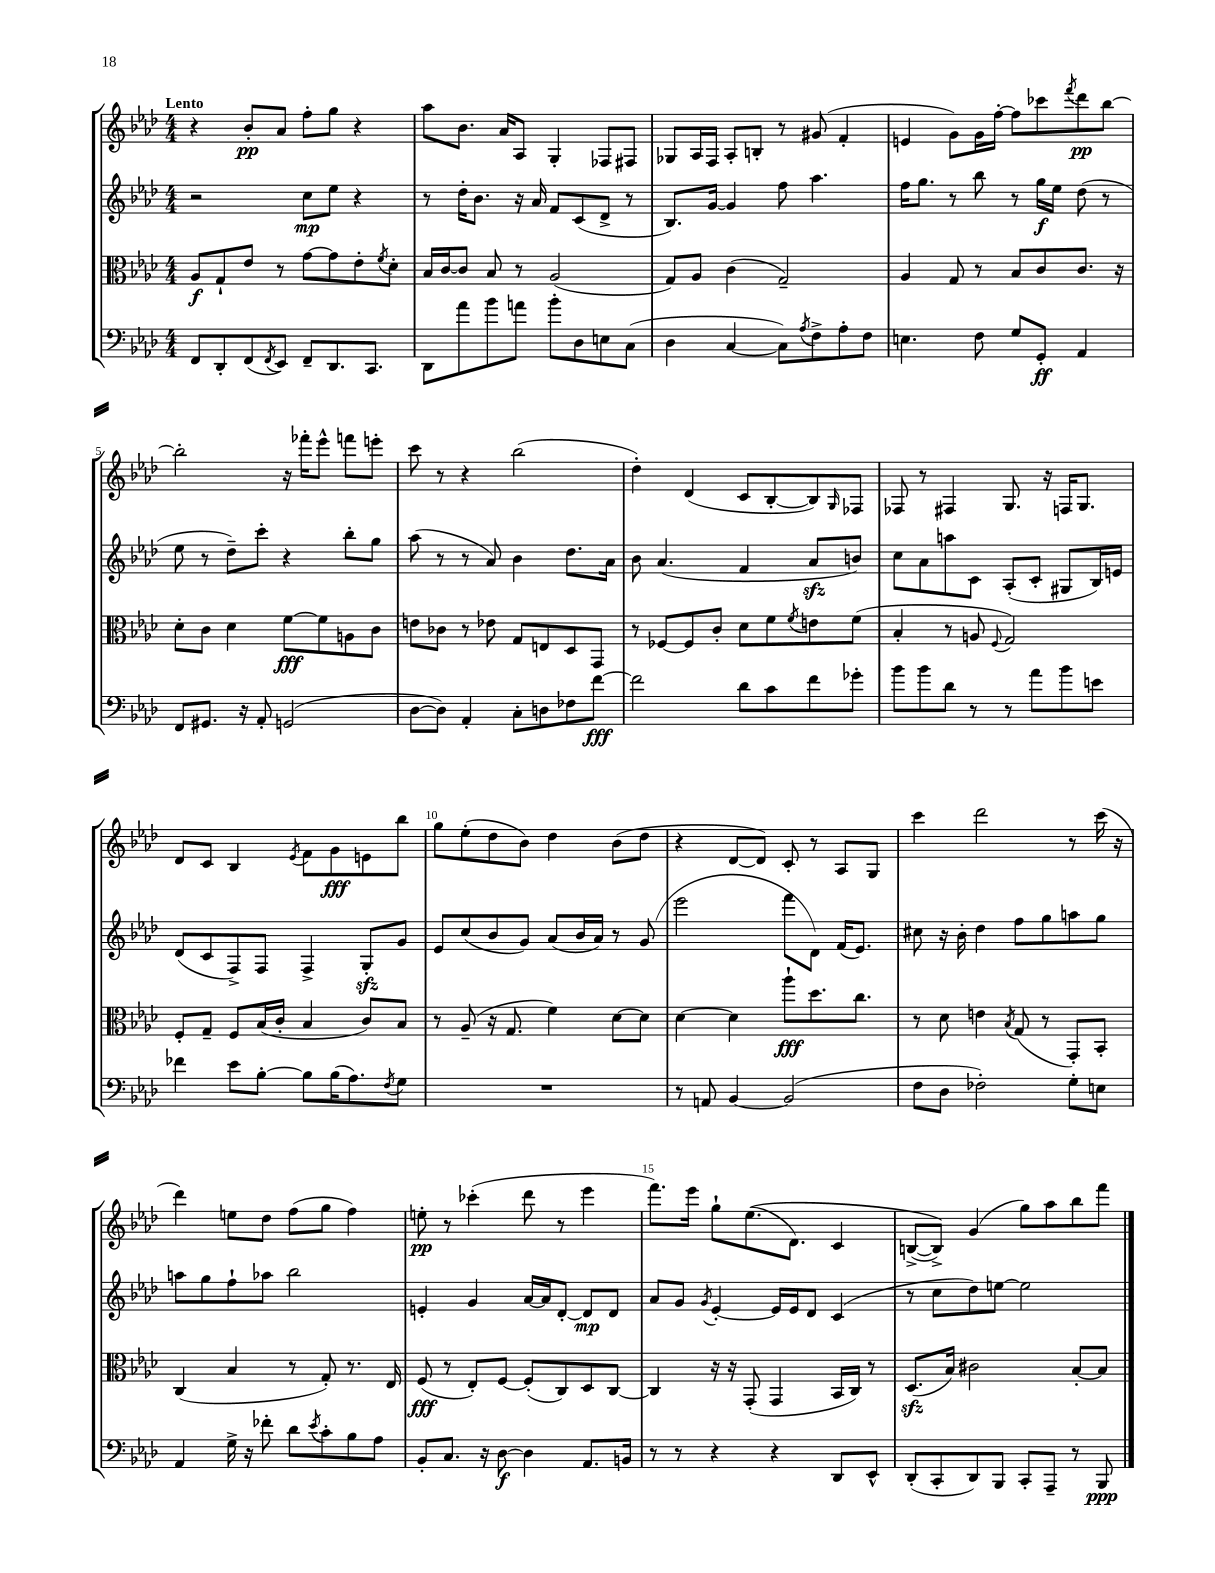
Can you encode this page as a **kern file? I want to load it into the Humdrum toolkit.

**kern	**kern	**kern	**kern
*staff4	*staff3	*staff2	*staff1
*clefF4	*clefC3	*clefG2	*clefG2
*k[b-e-a-d-]	*k[b-e-a-d-]	*k[b-e-a-d-]	*k[b-e-a-d-]
*M4/4	*M4/4	*M4/4	*M4/4
8FF/L	8A-/L	2r	4r
8DD-'/	8G`/	.	.
(8FF/	8e-/J	.	8b-'/L
8qFF/	.	.	.
8EE-/J)	8r	.	8a-/J
8FF~/L	[8g\L	8cc\L	8ff'\L
8.DD-/	8g\]	8ee-\J	8gg\J
.	8e-'\	4r	4r
8.CC/J	.	.	.
.	8qf/	.	.
.	8d-'\J	.	.
=	=	=	=
8DD-\L	16B-/LL	8r	8aa-\L
.	[16c/J	.	.
8a-\	8c/]J	16dd-'\LK	8.b-\J
.	.	8.b-\J	.
8b-\	8B-/	.	.
.	.	.	16a-/LK
8a\J	8r	16r	8A-/J
.	.	16a-/	.
8b-'\L	(2A-/	8f/L	4G'/
8D-\	.	(8c/	.
8E\	.	8d-^/J	8F-/L
(8C\J	.	8r	8F#/J
=	=	=	=
4D-\	8G/L)	8.B-/L)	8G-/L
.	8A-/J	.	16A-/L
.	.	[16g/Jk	16F/JJ
[4C/	(4c\	4g/]	8A-'/L
.	.	.	8B'/J
8C\]L)	2G~/)	8ff\	8r
8qA-/	.	.	.
8F^\	.	4.aa-\	(8g#/
8A-'\	.	.	4f'/
8F\J	.	.	.
=	=	=	=
4.E\	4A-/	16ff\LK	4e/
.	.	8.gg\J	.
.	8G/	8r	8g\L)
8F\	8r	8bb-\	16g\L
.	.	.	[16ff'\JJ
8G/L	8B-/L	8r	8ff\]L
8GG'/J	8c/	16gg\LL	8ccc-\
.	.	16ee-\JJ	.
.	.	.	8qfff/
4AA-/	8.c/J	(8dd-\	8ddd-\
.	.	8r	[8bb-\J
.	16r	.	.
=	=	=	=
8FF/L	8d-'\L	8ee-\	2bb-'\]
8.GG#/J	8c\J	8r	.
.	4d-\	8dd-~\L)	.
16r	.	.	.
8AA-'/	.	8ccc'\J	.
(2GG/	[8f\L	4r	16r
.	.	.	16fff-'\LK
.	8f\]	.	8eee-^^\J
.	8A\	8bb-'\L	8fff\L
.	8c\J	8gg\J	8eee'\J
=	=	=	=
[8D-\L	8e\L	(8aa-\	8ccc\
8D-\]J)	8c-\J	8r	8r
4AA-'/	8r	8r	4r
.	8e-\	8a-/)	.
8C'\L	8G/L	4b-\	(2bb-\
8D\	8E/	.	.
8F-\	8D-/	8.dd-\L	.
[8f\J	8GG/J	.	.
.	.	16a-\Jk	.
=	=	=	=
2f\]	8r	8b-\	4dd-'\)
.	[8F-/L	(4.a-/	.
.	8F-/]	.	(4d-/
.	8c'/J	.	.
8d-\L	8d-\L	4f/	8c/L
8c\	8f\	.	[8B-'/
.	8qf/	.	.
8f\	8e\	8a-/L	8B-/])
.	.	.	16qqG/
8g-'\J	(8f\J	8b/J)	8F-/J
=	=	=	=
8b-\L	4B-'/	8cc\L	8F-/
8b-\	.	8a-\	8r
8d-\J	8r	8aa\	4F#/
8r	8A/	8c\J	.
.	8qqF/	.	.
8r	2G/)	(8A-'/L	8.G/
8a-\L	.	8c'/J	.
.	.	.	16r
8b-\	.	8G#/L	16F/LK
.	.	.	8.G/J
8e\J	.	16B-/L)	.
.	.	16e/JJ	.
=	=	=	=
4f-\	8F'/L	(8d-/L	8d-/L
.	8G~/J	8c/	8c/J
8e-\L	8F/L	8F^/)	4B-/
[8B-'\J	(16B-/L	8F/J	.
.	16c'/JJ	.	.
.	.	.	8qe-/
8B-\]L	4B-/	4F^/	8f\L
(16B-\K	.	.	8g\
8.A-\)	.	.	.
.	8c/L)	8G'/L	8e\
8qF/	.	.	.
8G\J	8B-/J	8g/J	8bb-\J
=	=	=	=
1r	8r	8e-/L	8gg\L
.	(8A-~/	(8cc/	(8ee-'\
.	16r	8b-/	8dd-\
.	8.G/	.	.
.	.	8g/J)	8b-\J)
.	4f\)	(8a-/L	4dd-\
.	.	16b-/L	.
.	.	16a-/JJ)	.
.	[8d-\L	8r	(8b-\L
.	8d-\]J	(8g/	8dd-\J
=	=	=	=
8r	[4d-\	2eee-\	4r
8AA/	.	.	.
[4BB-/	4d-\]	.	[8d-/L
.	.	.	8d-/]J)
(2BB-/]	8aa-`\L	8fff\L	8c'/
.	8.dd-\	8d-\J)	8r
.	.	(16f/LK	8A-/L
.	8.cc\J	8.e-/J)	.
.	.	.	8G/J
=	=	=	=
8F\L	8r	8cc#\	4ccc\
8D-\J	8d-\	16r	.
.	.	16b-'\	.
2F-'\)	4e\	4dd-\	2ddd-\
.	8qB-/	.	.
.	(8G/	8ff\L	.
.	8r	8gg\	.
8G'\L	8GG'/L)	8aa\	8r
8E\J	8BB-'/J	8gg\J	(16ccc\
.	.	.	16r
=	=	=	=
4AA-/	(4C/	8aa\L	4ddd-\)
.	.	8gg\	.
16G^\	4B-/	8ff`\	8ee\L
16r	.	.	.
8f-'\	.	8aa-\J	8dd-\J
8d-\L	8r	2bb-\	(8ff\L
8qe-/	.	.	.
8c'\	8G'/)	.	8gg\J
8B-\	8.r	.	4ff\)
8A-\J	.	.	.
.	16E-/	.	.
=	=	=	=
8BB-'/L	(8F/	4e'/	8ee'\
8.C/J	8r	.	8r
.	8E-'/L)	4g/	(4ccc-'\
16r	.	.	.
[8D-\	[8F/J	.	.
4D-\]	(8F'/]L	[16a-/LL	8ddd-\
.	.	16a-/]J	.
.	8C/)	[8d-'/J	8r
8.AA-/L	8D-/	8d-/]L	4eee-\
.	[8C/J	8d-/J	.
16BB/Jk	.	.	.
=	=	=	=
8r	4C/]	8a-/L	8.fff\L)
8r	.	8g/J	.
.	.	.	16eee-\Jk
.	.	8qg/	.
4r	16r	[4e-'/	8gg`\L
.	16r	.	.
.	(8GG'/	.	&((8.ee-\
4r	4GG/	16e-/]LL	.
.	.	16e-/J	8.d-\J)
.	.	8d-/J	.
8DD-/L	16BB-/LL	(4c/	4c/
.	16C/JJ)	.	.
8EE-^^/J	8r	.	.
=	=	=	=
(8DD-'/L	(8.D-/L	8r	([8B^/L
8CC'/	.	8cc\L	8B^/]J)&)
.	16B-/Jk)	.	.
8DD-/)	2c#\	8dd-\)	(4g/
8BBB-/J	.	[8ee\J	.
8CC'/L	.	2ee\]	8gg\L)
8AAA-~/J	.	.	8aa-\
8r	[8B-'/L	.	8bb-\
8BBB-/	8B-/]J	.	8fff\J
==	==	==	==
*-	*-	*-	*-
